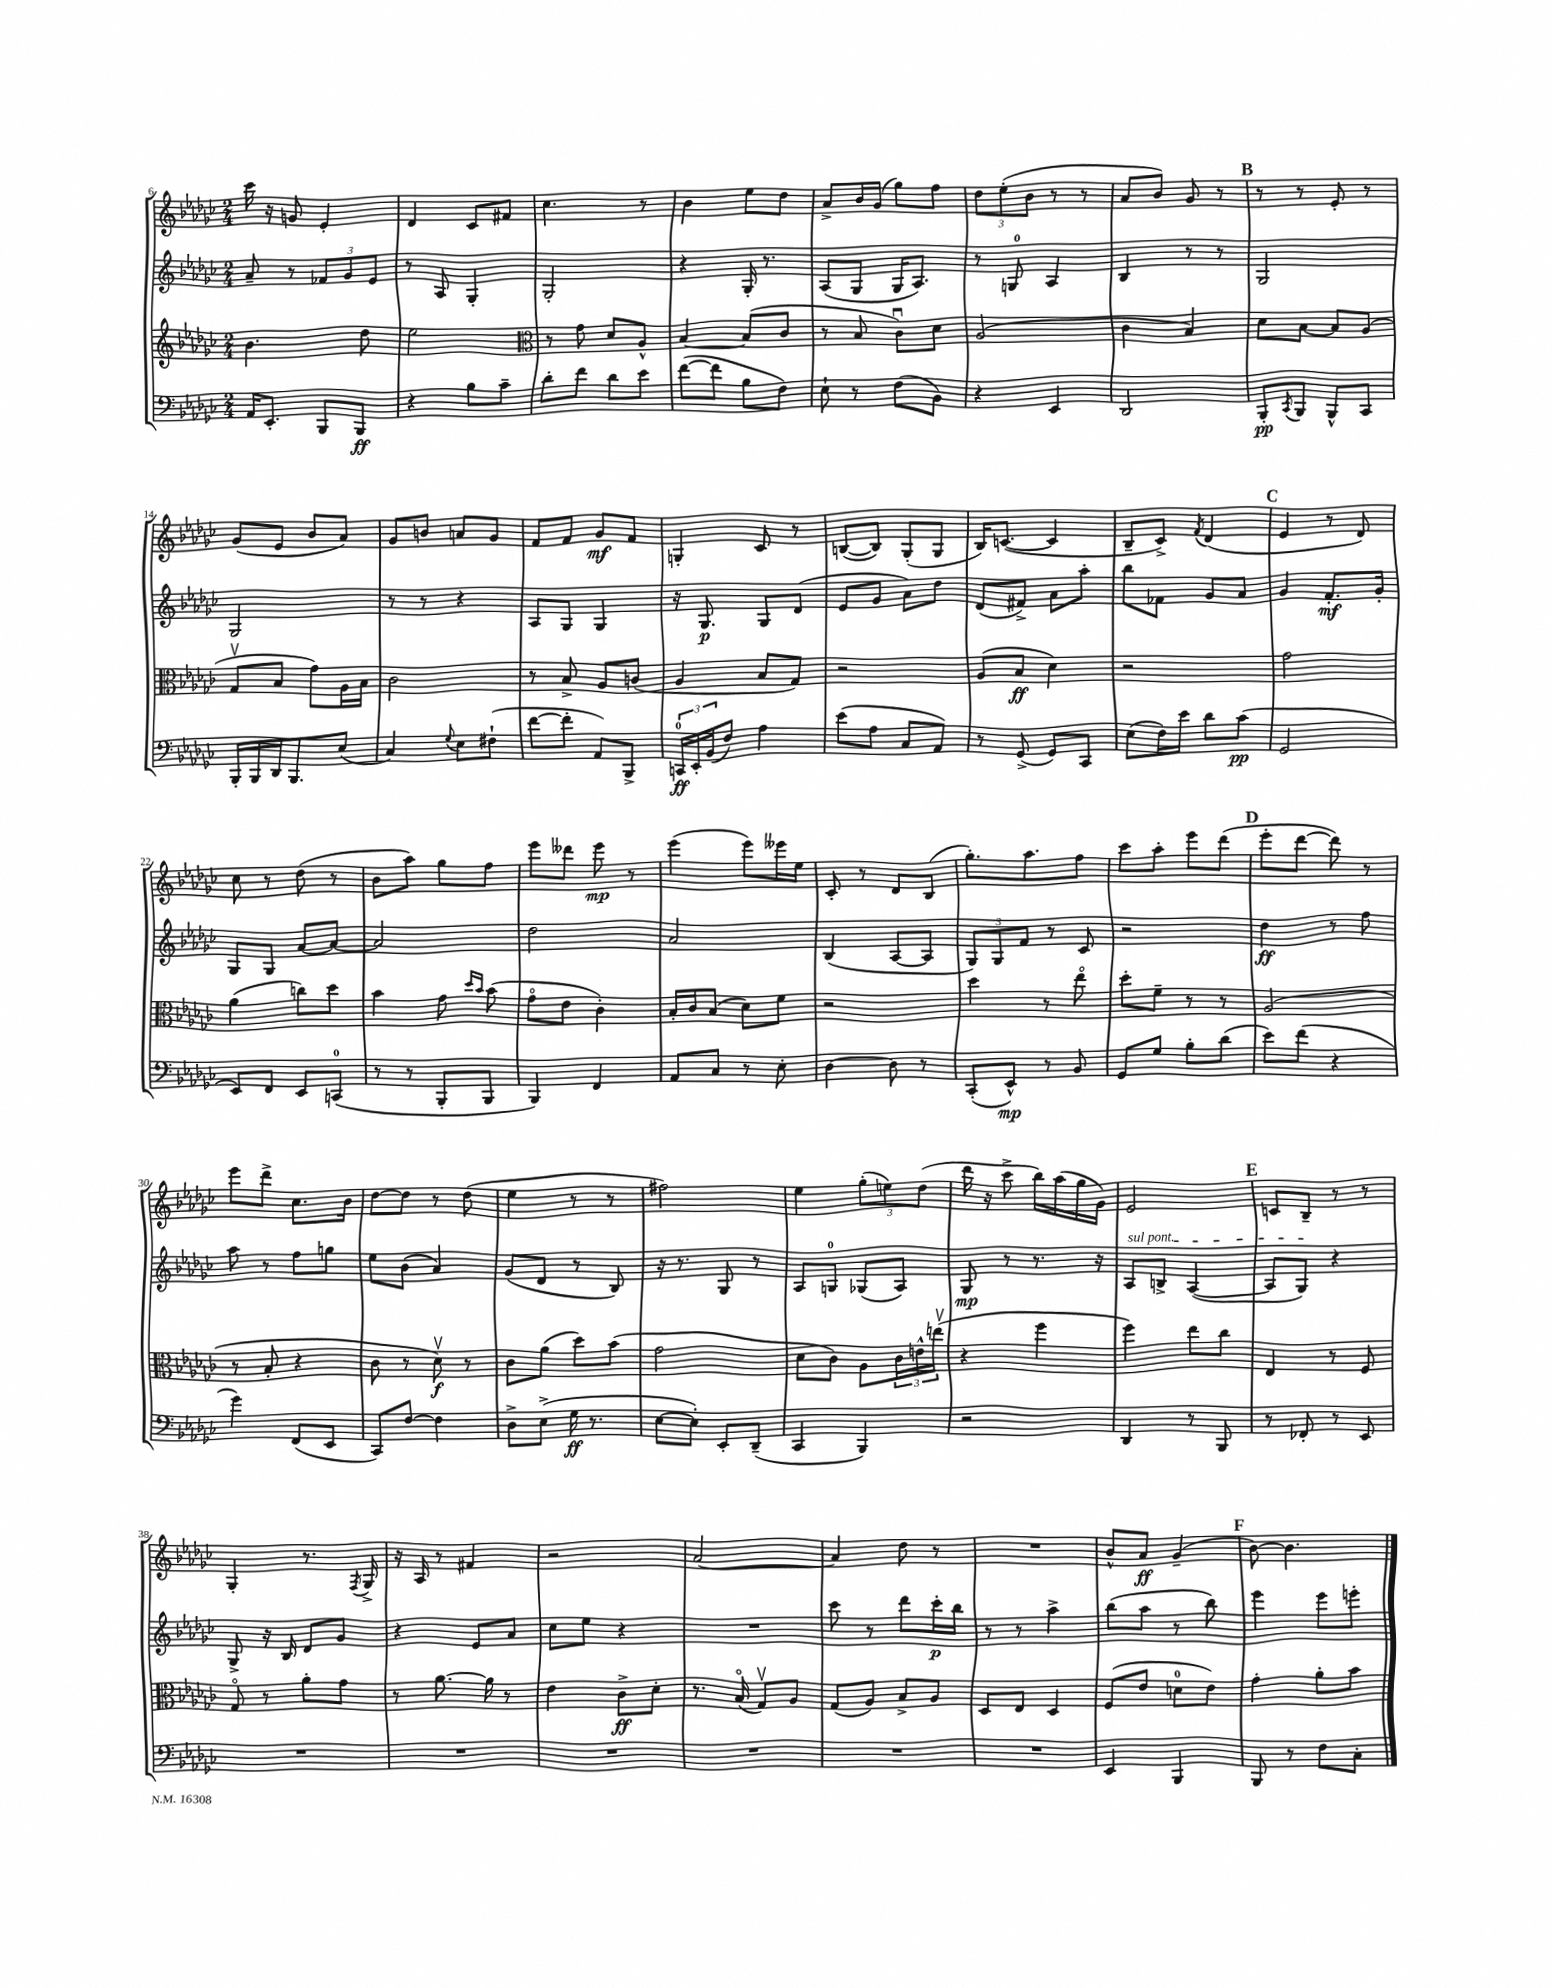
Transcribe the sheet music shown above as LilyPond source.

<<
\new StaffGroup <<
\new Staff = "s0" {
    \clef treble \key ges \major \numericTimeSignature \time 2/4
    ces'''16 r16 g'8 ees'4-. |
    des'4 ces'8 fis'8 |
    ces''4. r8 |
    bes'4 ees''8 des''8 |
    aes'8-> bes'16 ges'16( ges''8) f''8 |
    \tuplet 3/2 { des''8 ees''8-.( bes'8 } r8 r8 |
    aes'8 bes'8) ges'8 r8 |
    \mark \markup { \bold "B" } r8 r8 ees'8-. r8 |
    ges'8( ees'8 bes'8 aes'8) |
    ges'8 b'8 a'8 ges'8 |
    f'8 f'8 ges'8\mf f'8 |
    g4-. ces'8 r8 |
    b8~( b8) ges8-.( ges8 |
    bes16) c'8.~( c'4 |
    bes8-- ces'8->) \acciaccatura { f'8 } des'4( |
    \mark \markup { \bold "C" } ees'4 r8 des'8) |
    ces''8 r8 des''8( r8 |
    bes'8 aes''8) ges''8 f''8 |
    ees'''8 deses'''8 ees'''8\mp r8 |
    ees'''4( ees'''8) eeses'''16 ees''16 |
    ces'8-. r8 des'8 bes8( |
    ges''8.-.) aes''8. f''8 |
    ces'''8 aes''8-. ees'''8 des'''8( |
    \mark \markup { \bold "D" } ees'''8-. des'''8~ des'''8) r8 |
    ees'''8 des'''8-> ces''8. bes'16 |
    des''8~ des''8 r8 des''8( |
    ees''4 r8 r8 |
    fis''2) |
    ees''4 \tuplet 3/2 { ges''8-.( e''8) des''8( } |
    des'''16 r16 ces'''8-> bes''16) aes''16( ges''16 ges'16) |
    ees'2 |
    \mark \markup { \bold "E" } c'8 bes8-- r8 r8 |
    ges4-. r8. \acciaccatura { f8 } ges16-> |
    r16 aes16 r8 fis'4 |
    r2 |
    aes'2~ |
    aes'4 des''8 r8 |
    R2 |
    bes'8-^ aes'8\ff ges'4--( |
    \mark \markup { \bold "F" } bes'8~) bes'4. \bar "|." |
}
\new Staff = "s1" {
    \clef treble \key ges \major \numericTimeSignature \time 2/4
    aes'8-- r8 \tuplet 3/2 { fes'8 ges'8 ees'8 } |
    r8 aes8 ges4-. |
    ges2-. |
    r4 ges16-. r8. |
    aes8( ges8 ges16 aes8.) |
    r8 g8-0 aes4 |
    bes4 r8 r8 |
    \mark \markup { \bold "B" } ges2 |
    ges2 |
    r8 r8 r4 |
    aes8 ges8 ges4 |
    r16 ges8.\p ges8 des'8( |
    ees'8 ges'8 aes'8) des''8 |
    des'8( fis'8->) aes'8 aes''8-. |
    bes''8 fes'8 ges'8 aes'8 |
    \mark \markup { \bold "C" } ges'4 f'8.-.\mf ges'16-. |
    ges8 ges8 aes'8~ aes'8~ |
    aes'2 |
    des''2 |
    aes'2 |
    bes4( aes8~ aes8 |
    \tuplet 3/2 { ges8) ges8 f'8 } r8 ces'8 |
    r2 |
    \mark \markup { \bold "D" } des''4\ff r8 f''8 |
    aes''8 r8 f''8 g''8 |
    ees''8 bes'8( aes'4) |
    ges'8( des'8 r8 bes8) |
    r16 r8. ges8 r8 |
    aes8 g8-0 ges8( aes8) |
    ges8\mp r8 r8. r16 |
    \once \override TextSpanner.bound-details.left.text = \markup { \italic "sul pont." } aes8\startTextSpan b8-> aes4~( |
    \mark \markup { \bold "E" } aes8 ges8\stopTextSpan) r4 |
    ges8-> r16 bes16 des'8 ges'8 |
    r4 ees'8 aes'8 |
    ces''8 ees''8 r4 |
    R2 |
    ces'''8 r8 des'''8 ces'''16-.\p bes''16 |
    r8 r8 aes''4-> |
    bes''8( aes''8 r8 bes''8) |
    \mark \markup { \bold "F" } ees'''4 ees'''8 e'''8-. \bar "|." |
}
\new Staff = "s2" {
    \clef treble \key ges \major \numericTimeSignature \time 2/4
    bes'4. des''8 |
    ees''2 |
    \clef alto r8 ges'8 des'8 aes8-^ |
    bes4~ bes8( ces'8 |
    r8 bes8 ces'8\downbow) des'8 |
    aes2( |
    ces'4 bes4) |
    \mark \markup { \bold "B" } des'8 bes8~ bes8 aes8( |
    ges8\upbow bes8 ges'8) aes16 bes16 |
    ces'2 |
    r8 bes8-> aes8 c'8( |
    aes4 bes8 ges8) |
    r2 |
    aes8( bes8\ff des'4) |
    r2 |
    \mark \markup { \bold "C" } ges'2 |
    aes'4( c''8) des''8 |
    bes'4 ges'8 \grace { des''16 bes'16 } bes'8( |
    ges'8\flageolet ees'8 ces'4-.) |
    bes16-. ces'16 bes8( des'8) f'8 |
    r2 |
    des''4 r8 ees''8\flageolet |
    des''8-. f'8-- r8 r8 |
    \mark \markup { \bold "D" } aes2( |
    r8 bes8-. r4 |
    ces'8 r8 des'8\upbow\f) r8 |
    ces'8 aes'8( des''8) bes'8( |
    ges'2 |
    des'8 ces'8) aes8 \tuplet 3/2 { ces'16 e'16-^ e''16\upbow( } |
    r4 f''4 |
    f''4) ees''8 ces''8 |
    \mark \markup { \bold "E" } ees4 r8 f8 |
    ges8\flageolet r8 aes'8-. ges'8 |
    r8 aes'8.~ aes'16 r8 |
    ees'4 ces'8->\ff des'8-. |
    r8. bes16\flageolet( ges8\upbow) aes8 |
    ges8( aes8) bes8-> aes8 |
    des8 ees8 des4 |
    f8( ees'8 d'8-0 ees'8) |
    \mark \markup { \bold "F" } ges'4-. aes'8-. bes'8 \bar "|." |
}
\new Staff = "s3" {
    \clef bass \key ges \major \numericTimeSignature \time 2/4
    aes,16 ees,8.-. bes,,8 bes,,8\ff |
    r4 bes8 ces'8-- |
    des'8-. f'8 des'8 ees'8 |
    f'8~( f'8 bes8 f8) |
    ees8-! r8 f8( bes,8) |
    r4 ees,4 |
    des,2 |
    \mark \markup { \bold "B" } bes,,8-.\pp \acciaccatura { ces,8 } bes,,8 bes,,8-^ ces,8 |
    bes,,16-. bes,,16 des,16 bes,,8. ees8( |
    ces4) \appoggiatura { ges8 } ees8 fis8-!( |
    f'8~ f'8-. aes,8) bes,,8-> |
    \tuplet 3/2 { c,16-0\ff ees,16-. bes,16( } f8) aes4 |
    ees'8( aes8 ces8 aes,8) |
    r8 ges,8->( ges,8) ces,8 |
    ees8( f16) ees'16 des'8 ces'8\pp( |
    \mark \markup { \bold "C" } ges,2 |
    ees,8) f,8 ees,8 c,8-0( |
    r8 r8 bes,,8-. bes,,8 |
    bes,,4) f,4 |
    aes,8 ces8 r8 ees8-. |
    des4~ des8 r8 |
    ces,8-.( ees,8-^\mp) r8 bes,8 |
    ges,8 ges8 bes8-. des'8( |
    \mark \markup { \bold "D" } ees'8) f'8( r4 |
    ges'4) f,8( ees,8 |
    ces,8) f8~ f4 |
    des8-> ees8->( ges16\ff r8. |
    ees8~ ees8-.) ees,8-. des,8--( |
    ces,4 bes,,4) |
    r2 |
    des,4 r8 bes,,8 |
    \mark \markup { \bold "E" } r8 fes,8-. r8 ees,8 |
    R2 |
    R2 |
    R2 |
    R2 |
    R2 |
    R2 |
    ees,4 bes,,4 |
    \mark \markup { \bold "F" } bes,,8 r8 f8 ces8-. \bar "|." |
}
>>
>>
\layout { \context { \Score currentBarNumber = #6 } }
